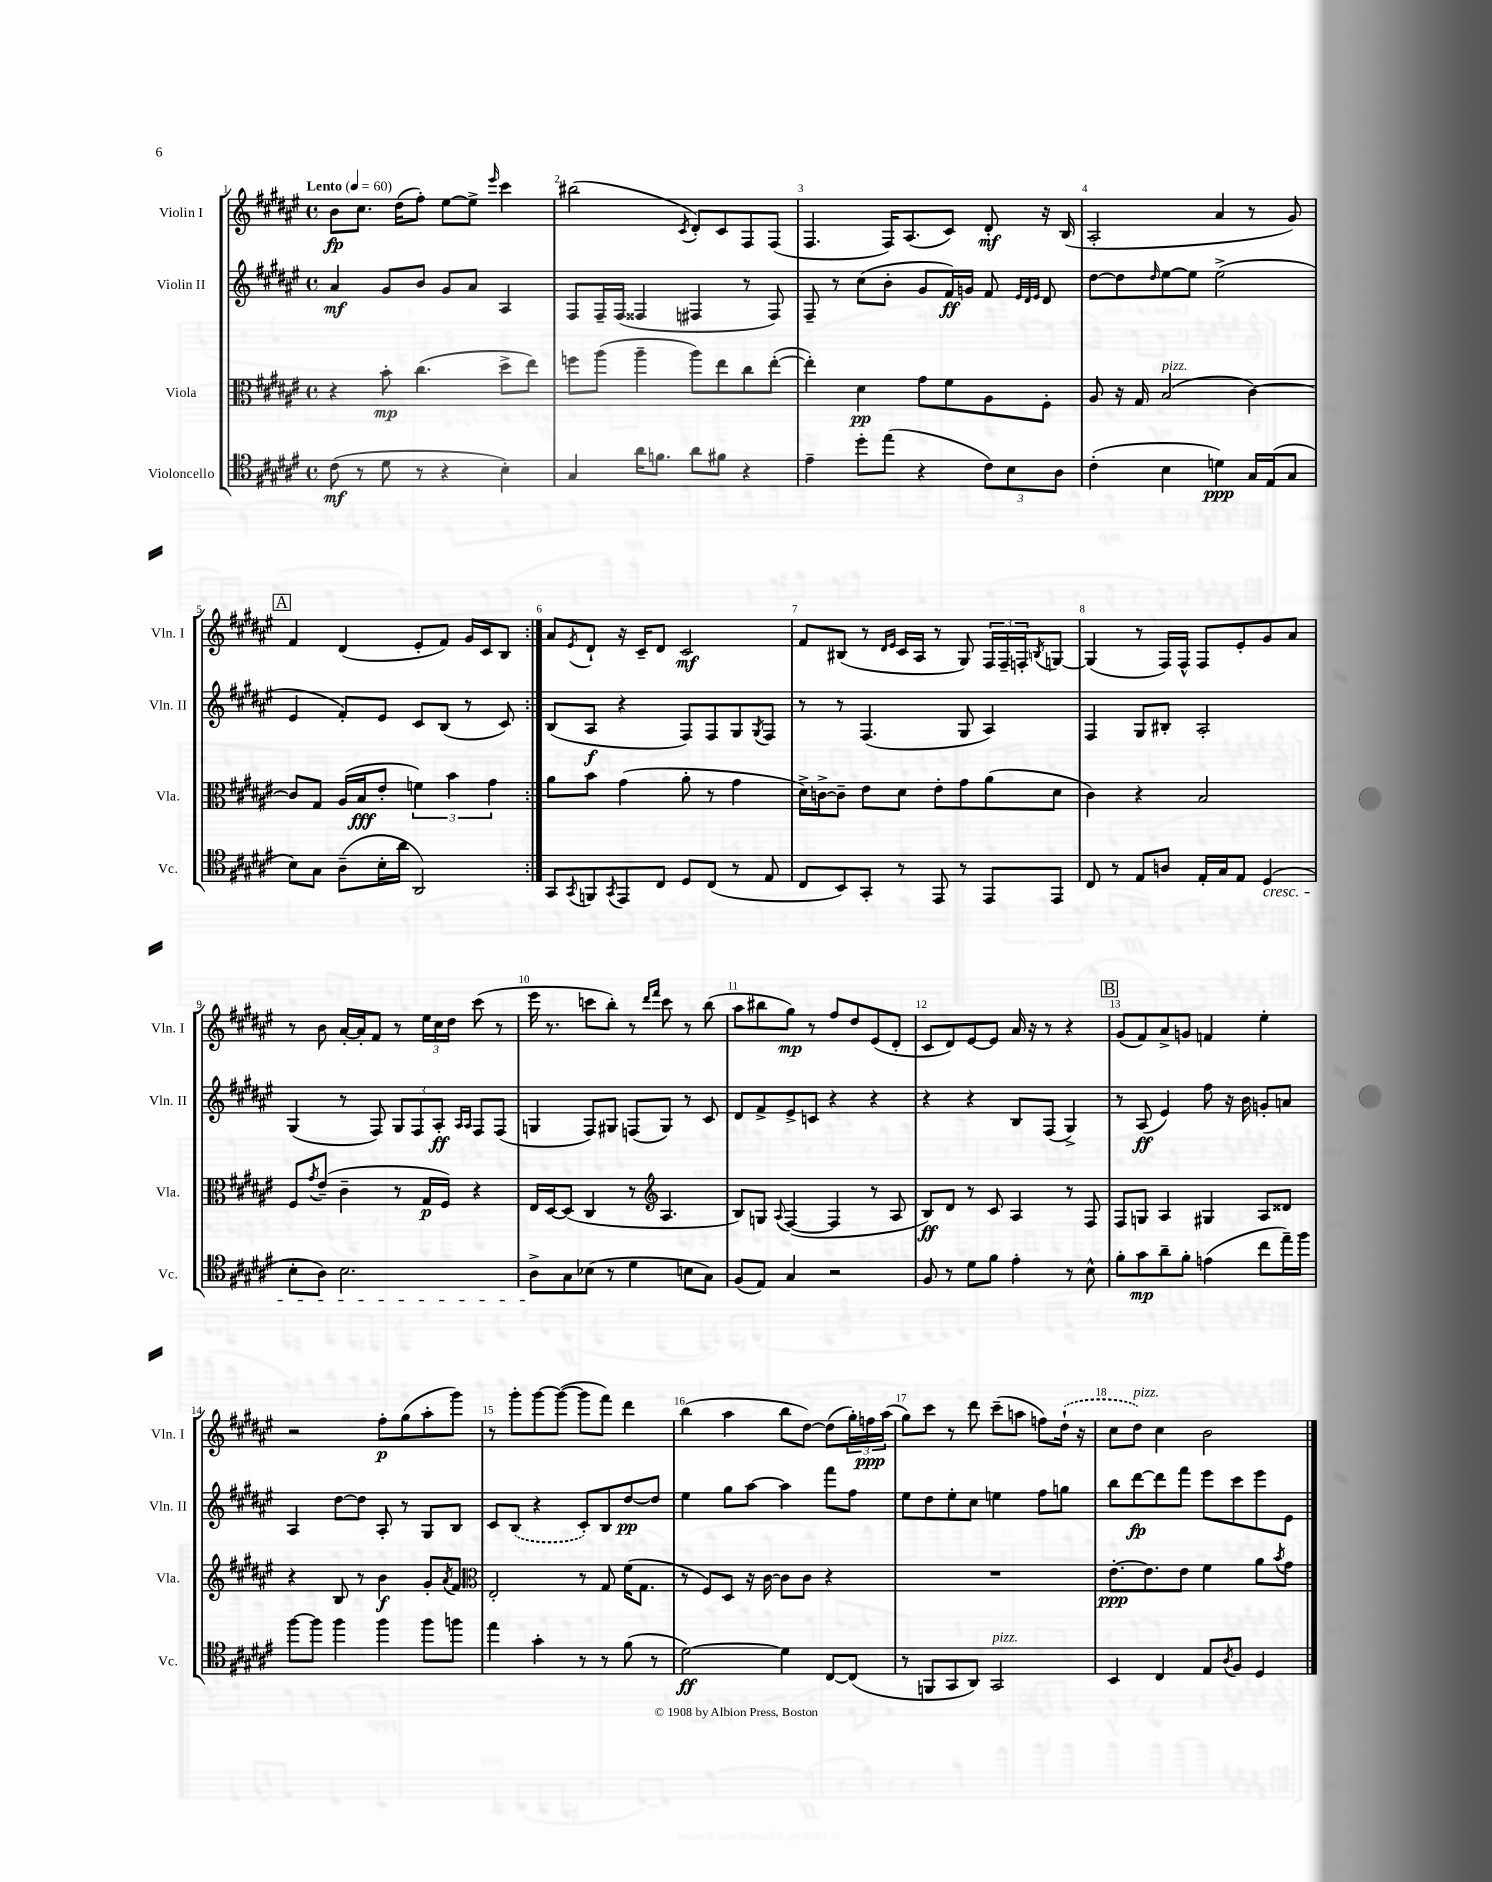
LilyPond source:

<<
\new StaffGroup <<
\new Staff = "s0" \with { instrumentName = "Violin I" shortInstrumentName = "Vln. I" } {
    \clef treble \key fis \major \defaultTimeSignature \time 4/4 \tempo "Lento" 4 = 60
    \repeat volta 2 { b'8\fp cis''8. dis''16( fis''8-.) eis''8~ eis''8-> \grace { eis'''16 } cis'''4 |
    bis''2( \acciaccatura { cis'8 } dis'8-.) cis'8 fis8 fis8( |
    fis4. fis16) ais8.( cis'8) dis'8-.\mf r16 b16( |
    ais2-. ais'4 r8 gis'8) |
    \mark \markup { \box "A" } fis'4 dis'4( eis'8-. fis'8) gis'16 cis'16 b8 | }
    ais'8 \acciaccatura { eis'8 } dis'8-! r16 cis'16-- dis'8 cis'2\mf |
    fis'8 bis8( r8 \grace { dis'16 eis'16 } cis'16 ais16 r8 gis8) \tuplet 3/2 { fis16 fis16-- f16-. } \acciaccatura { b8 } g8~ |
    g4( r8 fis16) fis16-^ fis8 eis'8-. gis'8 ais'8 |
    r8 b'8 ais'16~-. ais'16-. fis'8 r8 \tuplet 3/2 { eis''16 cis''16 dis''16 } cis'''8( r8 |
    eis'''16 r8. c'''8 b''8-.) r8 \grace { dis'''16 fis'''16 } c'''8 r8 b''8( |
    ais''8 bis''8 gis''8\mp) r8 fis''8 dis''8 eis'8( dis'8-. |
    cis'8 dis'8) eis'8~ eis'8 ais'16 r16 r8 r4 |
    \mark \markup { \box "B" } gis'8( fis'8) ais'8-> g'8 f'4 eis''4-. |
    r2 fis''8-.\p gis''8( ais''8-. gis'''8) |
    r8 gis'''8-. gis'''8~ gis'''8~( gis'''8 fis'''8) dis'''4 |
    b''4( ais''4 b''8 dis''8~) dis''8( \tuplet 3/2 { gis''16-.) f''16\ppp ais''16( } |
    gis''8) cis'''8 r8 dis'''8 cis'''8--( a''8 f''8) \once \slurDashed dis''16-!( r16 |
    cis''8 dis''8^\markup { \italic "pizz." }) cis''4 b'2 \bar "|." |
}
\new Staff = "s1" \with { instrumentName = "Violin II" shortInstrumentName = "Vln. II" } {
    \clef treble \key fis \major \defaultTimeSignature \time 4/4
    \repeat volta 2 { ais'4\mf gis'8 b'8 gis'8 ais'8 ais4 |
    fis8 fis16-- fis16( fisis4 fis4 r8 fis8) |
    fis8-- r8 cis''8( b'8-. gis'8 fis'16\ff) g'16 fis'8 \grace { eis'32 dis'32 eis'32 } dis'8 |
    dis''8~ dis''8 \grace { dis''16 } eis''8~ eis''8 eis''2->( |
    \mark \markup { \box "A" } eis'4 fis'8-.) eis'8 cis'8 b8( r8 cis'8) | }
    b8( ais8\f r4 fis8) fis8 gis8 \acciaccatura { gis8 } fis8 |
    r8 r8 fis4.( gis8 ais4) |
    fis4 gis8 bis8-. ais2-. |
    gis4( r8 fis8) \tuplet 3/2 { gis8 fis8 ais8-.\ff } \grace { ais16 ais16 } fis8 fis8( |
    g4 fis8) gis8 f8( gis8) r8 cis'8 |
    dis'8 fis'8-> eis'8-> c'8 r4 r4 |
    r4 r4 b8 fis8( gis4->) |
    \mark \markup { \box "B" } r8 ais8\ff( eis'4) fis''8 r16 b'16 g'8-. a'8 |
    ais4 dis''8~ dis''8 ais8-. r8 gis8 b8 |
    cis'8 \once \slurDashed b8( r4 cis'8-.) b8 dis''8~\pp dis''8 |
    eis''4 gis''8 ais''8~ ais''4 fis'''8 fis''8 |
    eis''8 dis''8 eis''8-. cis''8 e''4 fis''8 g''8 |
    b''8 dis'''8~\fp dis'''8 fis'''8 eis'''8 cis'''8 eis'''8 eis'8 \bar "|." |
}
\new Staff = "s2" \with { instrumentName = "Viola" shortInstrumentName = "Vla." } {
    \clef alto \key fis \major \defaultTimeSignature \time 4/4
    \repeat volta 2 { r4 b'8-.\mp cis''4.( dis''8-> eis''8) |
    f''8 ais''8( ais''4-- ais''8) eis''8 cis''8 eis''8~-.( |
    eis''4-.) dis'4\pp gis'8 fis'8 ais8 fis8-. |
    ais8 r16 gis16 b2^\markup { \italic "pizz." }( cis'4~) |
    \mark \markup { \box "A" } cis'8 gis8 ais16( b16\fff eis'8-. \tuplet 3/2 { f'4) b'4 gis'4 } | }
    ais'8 b'8 gis'4( ais'8-. r8 gis'4 |
    dis'16->) c'16~-> c'8-- eis'8 dis'8 eis'8-. gis'8 ais'8( dis'8 |
    cis'4) r4 b2 |
    fis8 \acciaccatura { gis'8 } eis'8--( cis'4-- r8 gis16\p fis16) r4 |
    eis16 dis16~ dis8( cis4 r8 \clef treble ais4. |
    b8) g8 \appoggiatura { ais8 } fis4~( fis4 r8 ais8 |
    b8\ff) dis'8 r8 cis'8 ais4 r8 fis8 |
    \mark \markup { \box "B" } fis8 g8 ais4 gis4 ais8 disis'8 |
    r4 b8 r8 b'4\f gis'8-. \acciaccatura { ais'8 } fis'8 |
    \clef alto eis2-. r8 gis8 fis'16( gis8. |
    r8 fis8) dis8 r16 cis'16~ cis'8 cis'8 r4 |
    R1 |
    eis'8.~-.\ppp eis'8. eis'8 fis'4 ais'8 \acciaccatura { b'8 } gis'8 \bar "|." |
}
\new Staff = "s3" \with { instrumentName = "Violoncello" shortInstrumentName = "Vc." } {
    \clef tenor \key fis \major \defaultTimeSignature \time 4/4
    \repeat volta 2 { cis'8\mf( r8 dis'8 r8 r4 b4-.) |
    gis4 ais'16 f'8. ais'8 fis'8 r4 |
    eis'4-- dis''8-. eis''8( r4 \tuplet 3/2 { cis'8) b8 ais8 } |
    cis'4-.( b4 d'4\ppp) gis16 eis16( gis8 |
    \mark \markup { \box "A" } b8) gis8 ais8--( b16-. ais'16 ais,2) | }
    gis,8 \acciaccatura { gis,8 } f,8 \acciaccatura { gis,8 } eis,8 cis8 dis8 cis8( r8 eis8 |
    cis8 b,8) gis,8-. r8 eis,8 r8 eis,8 eis,8 |
    cis8 r8 eis8 a8 eis16-. gis16 eis8 dis4\cresc( |
    b8-. ais8) b2. |
    ais8->\! gis8 bes8( r8 dis'4 b8 gis8) |
    fis8( eis8) gis4 r2 |
    fis8 r8 dis'8 fis'8 eis'4-. r8 b8-^ |
    \mark \markup { \box "B" } fis'8-. gis'8\mp ais'8-- fis'8-. e'4( cis''8 eis''16--) fis''16 |
    fis''8~ fis''8 fis''4 fis''4 fis''8 f''8 |
    eis''4 gis'4-. r8 r8 fis'8( r8 |
    dis'2~\ff) dis'4 cis8~ cis8( |
    r8 f,8 gis,8 ais,8) gis,2^\markup { \italic "pizz." } |
    b,4 cis4 eis8 \acciaccatura { ais8 } fis8 dis4 \bar "|." |
}
>>
>>
\layout { \context { \Score \override BarNumber.break-visibility = ##(#f #t #t) barNumberVisibility = #all-bar-numbers-visible } }
